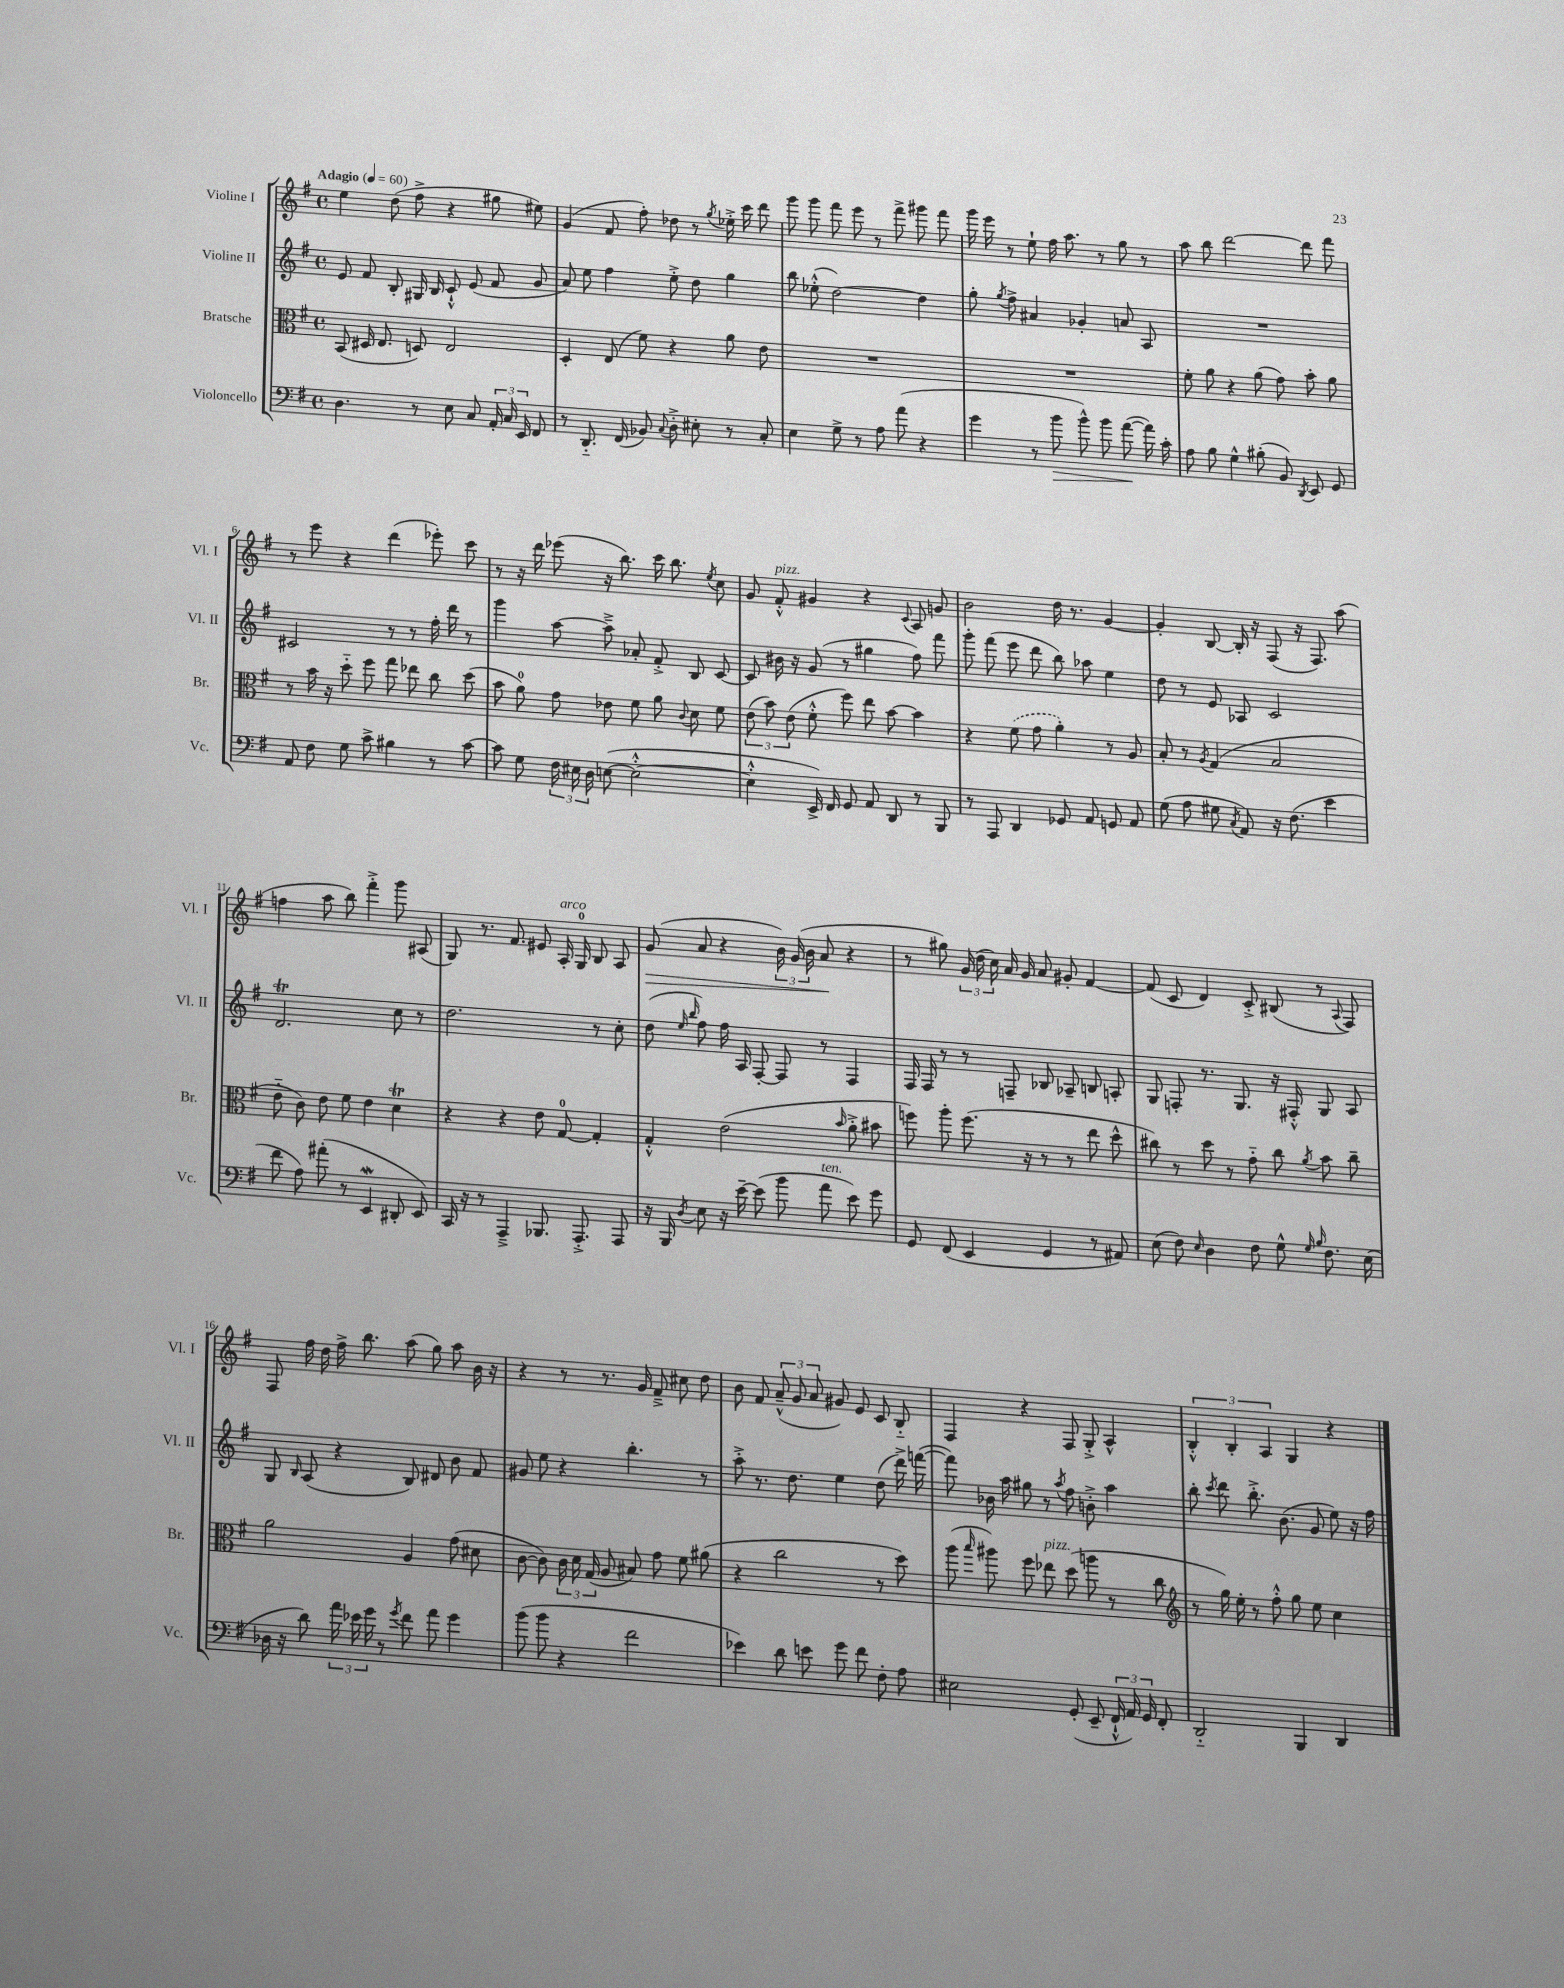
<<
\new StaffGroup <<
\new Staff = "s0" \with { instrumentName = "Violine I" shortInstrumentName = "Vl. I" } {
    \clef treble \key g \major \defaultTimeSignature \time 4/4 \tempo "Adagio" 4 = 60
    \autoBeamOff e''4 d''8( fis''8-> r4 gis''8 eis''8) |
    g'4( fis'8 fis''8-.) des''8 r8 \acciaccatura { g''8 } ees''16-.-> c'''16 d'''8 |
    g'''8 g'''8 fis'''8 e'''8 r8 fis'''8-> gis'''8 fis'''8 |
    g'''16 e'''16 r8 e''8-! fis''16 a''8. r8 g''8 r8 |
    a''8 b''8 d'''2~ d'''8 fis'''8 |
    r8 e'''8 r4 d'''4( ees'''8-.) c'''8 |
    r8 r16 d'''16 ees'''8( r16 b''8.) c'''16 b''8. \acciaccatura { e''8 } c''8 |
    g'8 fis'8-.-^^\markup { \italic "pizz." } gis'4 r4 \appoggiatura { c'8 } a8 g'8 |
    b'2 d''16 r8. g'4~ |
    g'4-. b8~ b16-. r16 fis8( r16 fis8.) a''8( |
    f''4 a''8 b''8) fis'''4-.-> g'''8 ais8( |
    g8) r8. fis'8. eis'8 a16-.^\markup { \italic "arco" } g16-0 b8 a8 |
    g'8\>( a'8 r4 \tuplet 3/2 { b'16) g'16( b'16 } a'8\! r4 |
    r8 gis''8) \tuplet 3/2 { g'16( d''16 c''16) } a'16 g'16 a'8 gis'8-. fis'4~ |
    fis'8( c'8 d'4) c'8-.-> bis8( r8 \appoggiatura { a8 } fis8) |
    fis8 fis''16 d''16 fis''16-> b''8. a''8( g''8) a''8 b'16 r16 |
    r4 r8 r8. g'16 fis'8---> cis''8 d''8 |
    b'8 fis'8 \tuplet 3/2 { a'8---^( g'8 a'8 } gis'8) e'8 c'8 b8-_ |
    fis4 r4 fis8 g8-.-> a4-^ |
    \tuplet 3/2 { b4-.-^ b4-. a4 } g4 r4 \bar "|." |
}
\new Staff = "s1" \with { instrumentName = "Violine II" shortInstrumentName = "Vl. II" } {
    \clef treble \key g \major \defaultTimeSignature \time 4/4
    \autoBeamOff e'8 fis'8 b8-. gis16 b16 c'8-!-^ e'8( fis'8 g'8 |
    a'8) e''8 fis''4 e''8-.-> d''8 g''4 |
    b''8 ees''8-.-^( d''2~) d''4 |
    g''8-. \acciaccatura { g''8 } fis''8-> ais'4 ges'4-. a'8 a8 |
    R1 |
    cis'2 r8 r8 fis''16-. d'''16 r8 |
    g'''4 a''8~ a''8---> aes'8-. fis'8-.-> b8 c'8~ |
    c'8 bis'16 r16 g'8( r8 gis''4 fis''8) fis'''8 |
    g'''8-. fis'''8( e'''8 d'''8 b''8) aes''8 e''4 |
    d''8 r8 e'8 aes8 c'2 |
    d'2.\trill c''8 r8 |
    d''2. r8 c''8-. |
    d''8( \grace { e''16 b''16 } fis''8) fis''16 a16 fis8~-. fis8 r8 fis4 |
    fis16 fis16 r8 r8 f8-- bes8 aes8-- b8 a8-. |
    g8 f8-. r8. g8. r16 fis16-.-^ g8 a8 |
    g8 \grace { b16 } a8( r4 b8) dis'8 b'8 fis'8 |
    gis'8 e''8 r4 b''4.-. r8 |
    a''8-.-> r8. d''8. e''4 d''8( d'''16->) f'''16~( |
    f'''8) bes'16 a''16 gis''8 r8 \acciaccatura { a''8 } fis''8 b'8-.-> a''4 |
    b''8-. \acciaccatura { c'''8 } d'''8 b''8.-.-> b'8.( g'8 e''8) r16 fis''16 \bar "|." |
}
\new Staff = "s2" \with { instrumentName = "Bratsche" shortInstrumentName = "Br." } {
    \clef alto \key g \major \defaultTimeSignature \time 4/4
    \autoBeamOff b,8( dis16 e8. d8) e2 |
    d4-. e8( fis'8) r4 a'8 e'8 |
    R1 |
    R1 |
    fis'8-. a'8 r4 a'8( g'8) b'8-. a'8 |
    r8 b'16 r16 d''8-_ fis''8 g''8 ees''8 c''8 d''8( |
    b'8 a'8-0) g'8 ees'8 fis'8 a'8 \appoggiatura { c'8 } d'8 fis'8 |
    \tuplet 3/2 { e'8( b'8) e'8( } fis'8-.-^ fis''8) e''8 b'8~ b'4 |
    r4 \once \slurDashed fis'8( g'8 a'4-.) r8 a8 |
    b8-. r8 \acciaccatura { a8 } g4( b2 |
    e'8-_ c'8) e'8 fis'8 e'4 d'4\trill |
    r4 r4 e'8 g8-0~ g4-. |
    g4-.-^ e'2( \grace { b'16 } a'8-.-> bis'8 |
    f''8) a''8-. f''8.( r16 r8 r8 e''8 d''8-^ |
    cis''8) r8 d''8 r8 g'8-_ cis''8 \acciaccatura { a'8 } b'8 cis''8-- |
    a'2 a4 g'8( dis'8 |
    c'8~ c'8) \tuplet 3/2 { c'16 d'16 g16( } a8 bis8) g'8 fis'8 ais'8( |
    r4 c''2 r8 d''8) |
    a''8( \grace { b''16 } ais''8) fis''8 ees''8^\markup { \italic "pizz." } d''8( a''8 r8 c''8 |
    \clef treble r8 g''16) e''16-. r8 fis''8-.-^ g''8 e''8 c''4 \bar "|." |
}
\new Staff = "s3" \with { instrumentName = "Violoncello" shortInstrumentName = "Vc." } {
    \clef bass \key g \major \defaultTimeSignature \time 4/4
    \autoBeamOff d4. r8 e8 c8 \tuplet 3/2 { a,16-. c16 e,16 } fis,8 |
    r8 d,8.-_ fis,16( bes,8) \appoggiatura { c8 } d8-.-> eis8-. r8 c8-. |
    e4 g8-> r8 a8 a'8( r4 |
    g'4 r8 b'8\> b'8-^) b'8 a'8~\!( a'16) c'16-. |
    a8 b8 g4-^ bis8-.( b,8) \acciaccatura { d,8 } e,8 g,8 |
    a,8 fis8 g8 c'8-> bis4 r8 c'8~ |
    c'8 g8 \tuplet 3/2 { fis16 eis16 d16 } e8~( e2~-.-^ |
    e4-.-^ e,16->) fis,16 g,8 a,8 d,8 r8 b,,8 |
    r8 a,,8 d,4 ges,8 a,8 g,8 a,8 |
    g8( a8 gis8 \acciaccatura { c8 } a,8) r16 fis8.( e'4 |
    fis'8 a8) ais'8-.( r8 e,4\mordent dis,8-. e,8) |
    c,16 r16 r8 a,,4---> bes,,8. a,,8.-.-> a,,8 |
    r16 b,,16 \acciaccatura { d8 } e8 r16 e'16~-- e'8( b'8 a'8^\markup { \italic "ten." } e'8) g'8 |
    g,8 fis,8( e,4 g,4 r8 ais,8) |
    e8( fis8) \grace { e16 } d4 fis8 g8-^ \grace { g16 b16 } fis8. e16( |
    des16 r16 d'8) \tuplet 3/2 { a'16 ees'16 g'16 } r8 \acciaccatura { g'8 } fis'8 a'8 g'4 |
    b'8( b'8 r4 fis'2 |
    ees'4) d'8 e'8 g'8 fis'8 fis8-. a8 |
    eis2 g,8-.( e,8-- \tuplet 3/2 { fis,16-!-^ a,16) g,16 } fis,8-. |
    d,2-_ b,,4 d,4 \bar "|." |
}
>>
>>
